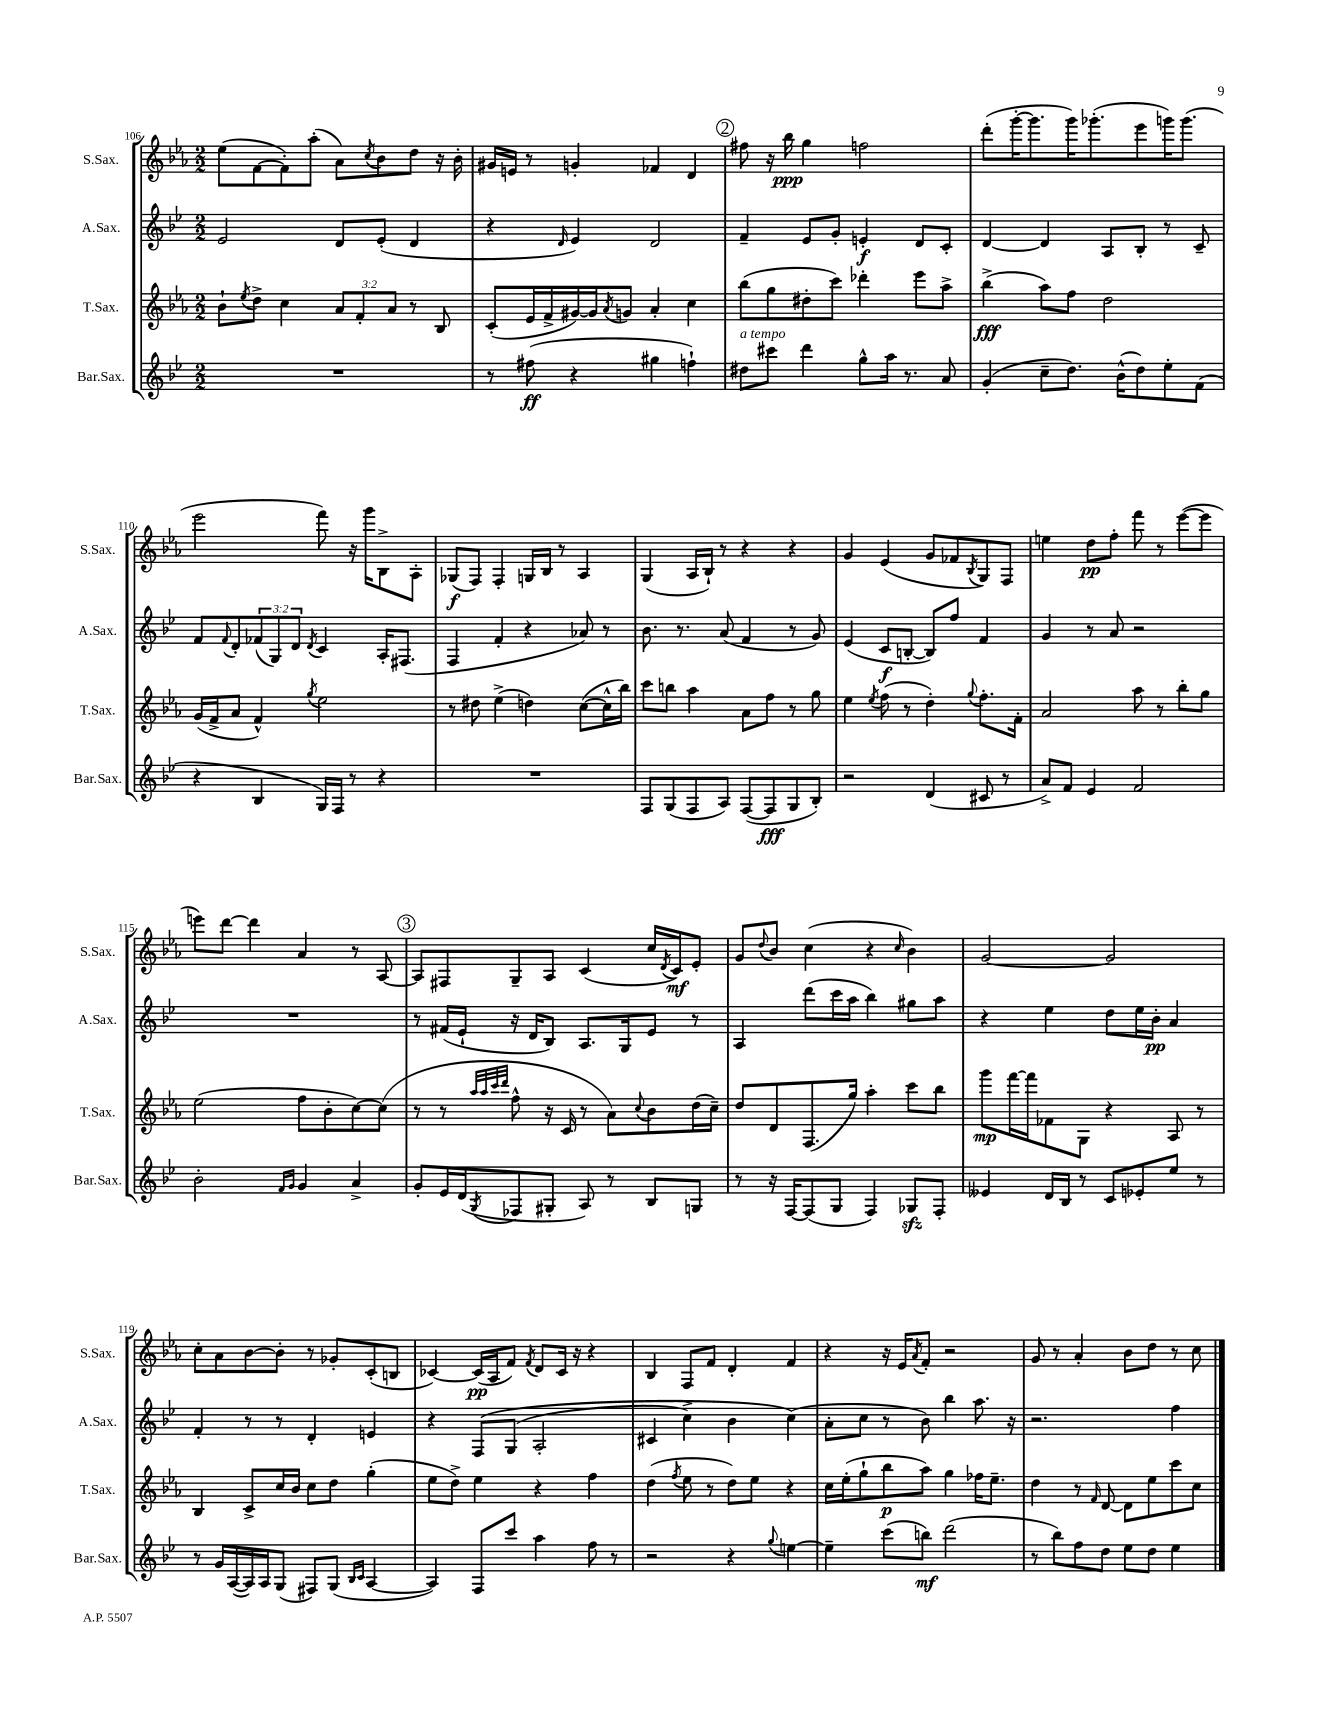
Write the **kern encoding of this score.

**kern	**kern	**kern	**kern
*staff4	*staff3	*staff2	*staff1
*clefG2	*clefG2	*clefG2	*clefG2
*k[b-e-]	*k[b-e-a-]	*k[b-e-]	*k[b-e-a-]
*M2/2	*M2/2	*M2/2	*M2/2
1r	8b-`\L	2e-/	(8ee-\L
.	8qee-/	.	.
.	8dd^\J	.	[8f\
.	4cc\	.	8f'\])
.	.	.	(8aa-'\J
.	12a-/L	8d/L	8a-\L)
.	12f'/	.	.
.	.	.	8qcc/
.	.	(8e-'/J	8b-\
.	12a-/J	.	.
.	8r	4d/	8dd\J
.	8B-/	.	16r
.	.	.	16b-'\
=	=	=	=
8r	(8c'/L	4r	16g#/LL
.	.	.	16e/JJ
(8ff#\	16e-/L	.	8r
.	16f^/	.	.
.	.	16qqd/	.
4r	[16g#/)	4e-/)	4g'/
.	16g#/]J	.	.
.	8qa-/	.	.
.	8g/J	.	.
4gg#\	4a-'/	2d/	4f-/
4ff`\)	4cc\	.	4d/
=	=	=	=
8dd#\L	(8bb-\L	4f~/	8ff#\
8ccc#\J	8gg\	.	16r
.	.	.	16bb-\
4ddd\	8dd#'\	8e-/L	4gg\
.	8ccc\J)	8g'/J	.
8gg^^\L	4ddd-'\	4e'/	2ff\
16aa\Jk	.	.	.
8.r	.	.	.
.	8eee-\L	8d/L	.
8a/	8aa-^\J	8c'/J	.
=	=	=	=
(4g'/	(4bb-^\	[4d/	(8ddd'\L
.	.	.	[16ggg'\K
.	.	.	8.ggg\]
8cc~\L	8aa-\L)	4d/]	.
8.dd\J)	8ff\J	.	16ggg\K)
.	.	.	(8.ggg-'\
.	2dd\	8A/L	.
(16b-^^\LK	.	.	.
8dd\)	.	8B-'/J	8eee-\
8ee-'\	.	8r	16ggg\K)
.	.	.	(8.ggg\J
(8f\J	.	8c~/	.
=	=	=	=
4r	(16g/LL	8f/L	2eee-\
.	16f^/J	.	.
.	.	8qqf/	.
.	8a-/J	8d'/	.
4B-/	4f^^/)	(12f-/	.
.	.	12G/)	.
.	.	12d/J	.
.	8qgg/	8qd/	.
16G/LL)	2ee-\	4c/	8fff\)
16F/JJ	.	.	.
8r	.	.	16r
.	.	.	16ggg\LK
4r	.	16A'/LK	8B-^\
.	.	(8.F#/J	.
.	.	.	8A-'\J
=	=	=	=
1r	8r	4F/	(8G-/L
.	8dd#\	.	8F/J)
.	(4ee-^\	4f'/	4F'/
.	4dd\)	4r	16G/LL
.	.	.	16B-/JJ
.	.	.	8r
.	([8cc\L	8a-/)	4A-/
.	16cc^^\]L	8r	.
.	16bb-\JJ)	.	.
=	=	=	=
8F/L	8ccc\L	8.b-\	(4G/
(8G/	8bb\J	.	.
.	.	8.r	.
8F/	4aa-\	.	16A-/LL
.	.	.	16B-`/JJ)
8A/J)	.	(8a/	8r
([8F/L	8a-\L	4f/	4r
8F/]	8ff\J	.	.
8G/	8r	8r	4r
8B-'/J)	8gg\	8g/)	.
=	=	=	=
2r	4ee-\	(4e-/	4g/
.	8qee-/	.	.
.	(8ff\	8c/L	(4e-/
.	8r	[8B'/J	.
(4d/	4dd'\)	8B/]L)	8g/L
.	.	8ff/J	8f-/
.	8qqgg/	.	8qB-/
8c#/	8.ff'\L	4f/	8G/)
8r	.	.	8F/J
.	16f'\Jk	.	.
=	=	=	=
8a^/L)	2a-/	4g/	4ee\
8f/J	.	.	.
4e-/	.	8r	8dd\L
.	.	8a/	8ff'\J
2f/	8aa-\	2r	8fff\
.	8r	.	8r
.	8bb-'\L	.	([8eee-\L
.	8gg\J	.	8eee-\]J
=	=	=	=
2b-'\	(2ee-\	1r	8eee\L)
.	.	.	[8ddd\J
.	.	.	4ddd\]
16qqf/LL	.	.	.
16qqg/JJ	.	.	.
4g/	8ff\L	.	4a-/
.	8b-'\	.	.
4a^/	[8cc\)	.	8r
.	(8cc\]J	.	[8A-/
=	=	=	=
8g'/L	8r	8r	8A-/]L
16e-/L	8r	(16f#/LL	8F#/
(16d/J	.	16e-`/JJ	.
.	32qqaa-/LLL	.	.
.	32qqaa-/	.	.
.	32qqccc/	.	.
8qG/	32qqddd/JJJ	.	.
8F-/	8ff^^\	16r	8G~/
.	.	16d/LK	.
8G#'/J	16r	8B-/J)	8A-/J
.	16c/	.	.
8A/)	8r	8.A/L	(4c/
8r	8a-\L)	.	.
.	.	16G/k	.
.	8qqcc/	.	.
8B-/L	8b-\	8e-/J	16cc/LL
.	.	.	8qd/
.	.	.	16c/J)
8G/J	(16dd\L	8r	8e-'/J
.	16cc~\JJ)	.	.
=	=	=	=
8r	8dd/L	4A/	8g/L
.	.	.	8qqdd/
16r	8d/	.	8b-/J
[16F/LK	.	.	.
(8F/]	(8.F/	(8ddd\L	(4cc\
8G/J	.	16ccc\L	.
.	16gg/Jk)	16aa\JJ	.
4F/)	4aa-'\	4bb-\)	4r
.	.	.	16qqcc/
8G-/L	8ccc\L	8gg#\L	4b-\)
8F'/J	8bb-\J	8aa\J	.
=	=	=	=
4e--/	8ggg\L	4r	[2g/
.	[16fff\L	.	.
.	16fff\]J	.	.
16d/LL	8f-\	4ee-\	.
16B-/JJ	.	.	.
8r	8G\J	.	.
8c/L	4r	8dd\L	2g/]
8e-'/	.	16ee-\L	.
.	.	16b-'\JJ	.
8ee-/J	8A-/	4a/	.
8r	8r	.	.
=	=	=	=
8r	4B-/	4f'/	8cc'\L
16g/LL	.	.	8a-\
([16A/	.	.	.
16A/])	8c^/L	8r	[8b-\
16A/J	.	.	.
(8G/J	16cc/L	8r	8b-'\]J
.	16b-/JJ	.	.
8F#/L)	8cc\L	4d'/	8r
(8G/J	8dd\J	.	8g-'/L
16qqB-/LL	.	.	.
16qqc/JJ	.	.	.
[4A/	(4gg'\	4e/	(8c'/
.	.	.	8B/J
=	=	=	=
4A/])	8ee-\L	4r	[4c-/)
.	8dd^\J)	.	.
8F/L	4ee-\	&(8F/L	(16c-/]LL
.	.	.	16A-/J
8ccc/J	.	(8G/J	8f/J)
.	.	.	8qf/
4aa\	4r	2A'/	8d/L
.	.	.	16c-/Jk
.	.	.	16r
8ff\	4ff\	.	4r
8r	.	.	.
=	=	=	=
2r	(4dd\	4c#/	4B-/
.	8qff/	.	.
.	8ee-\	4cc^\)	8F/L
.	8r	.	8f/J
4r	8dd\L)	4b-\	4d'/
.	8ee-\J	.	.
8qqgg/	.	.	.
[4ee\	4r	(4cc\&)	4f/
=	=	=	=
4ee~\]	16cc\LL	8a'\L	4r
.	(16ee-'\J	.	.
.	8gg`\	8cc\J	.
(8ccc\L	8bb-\	8r	16r
.	.	.	16e-/LK
.	.	.	8qa-/
8bb\J)	8aa-\J)	8b-\)	8f'/J
(2ddd\	4gg\	4bb-\	2r
.	16ff-\LK	8.aa\	.
.	8.ee-~\J	.	.
.	.	16r	.
=	=	=	=
8r	4dd\	2.r	8g/
8bb-\L)	.	.	8r
8ff\	8r	.	4a-'/
.	16qqf/	.	.
8dd\J	[8d/	.	.
8ee-\L	8d\]L	.	8b-\L
8dd\J	8ee-\	.	8dd\J
4ee-\	8ccc\	4ff\	8r
.	8cc\J	.	8cc\
==	==	==	==
*-	*-	*-	*-
